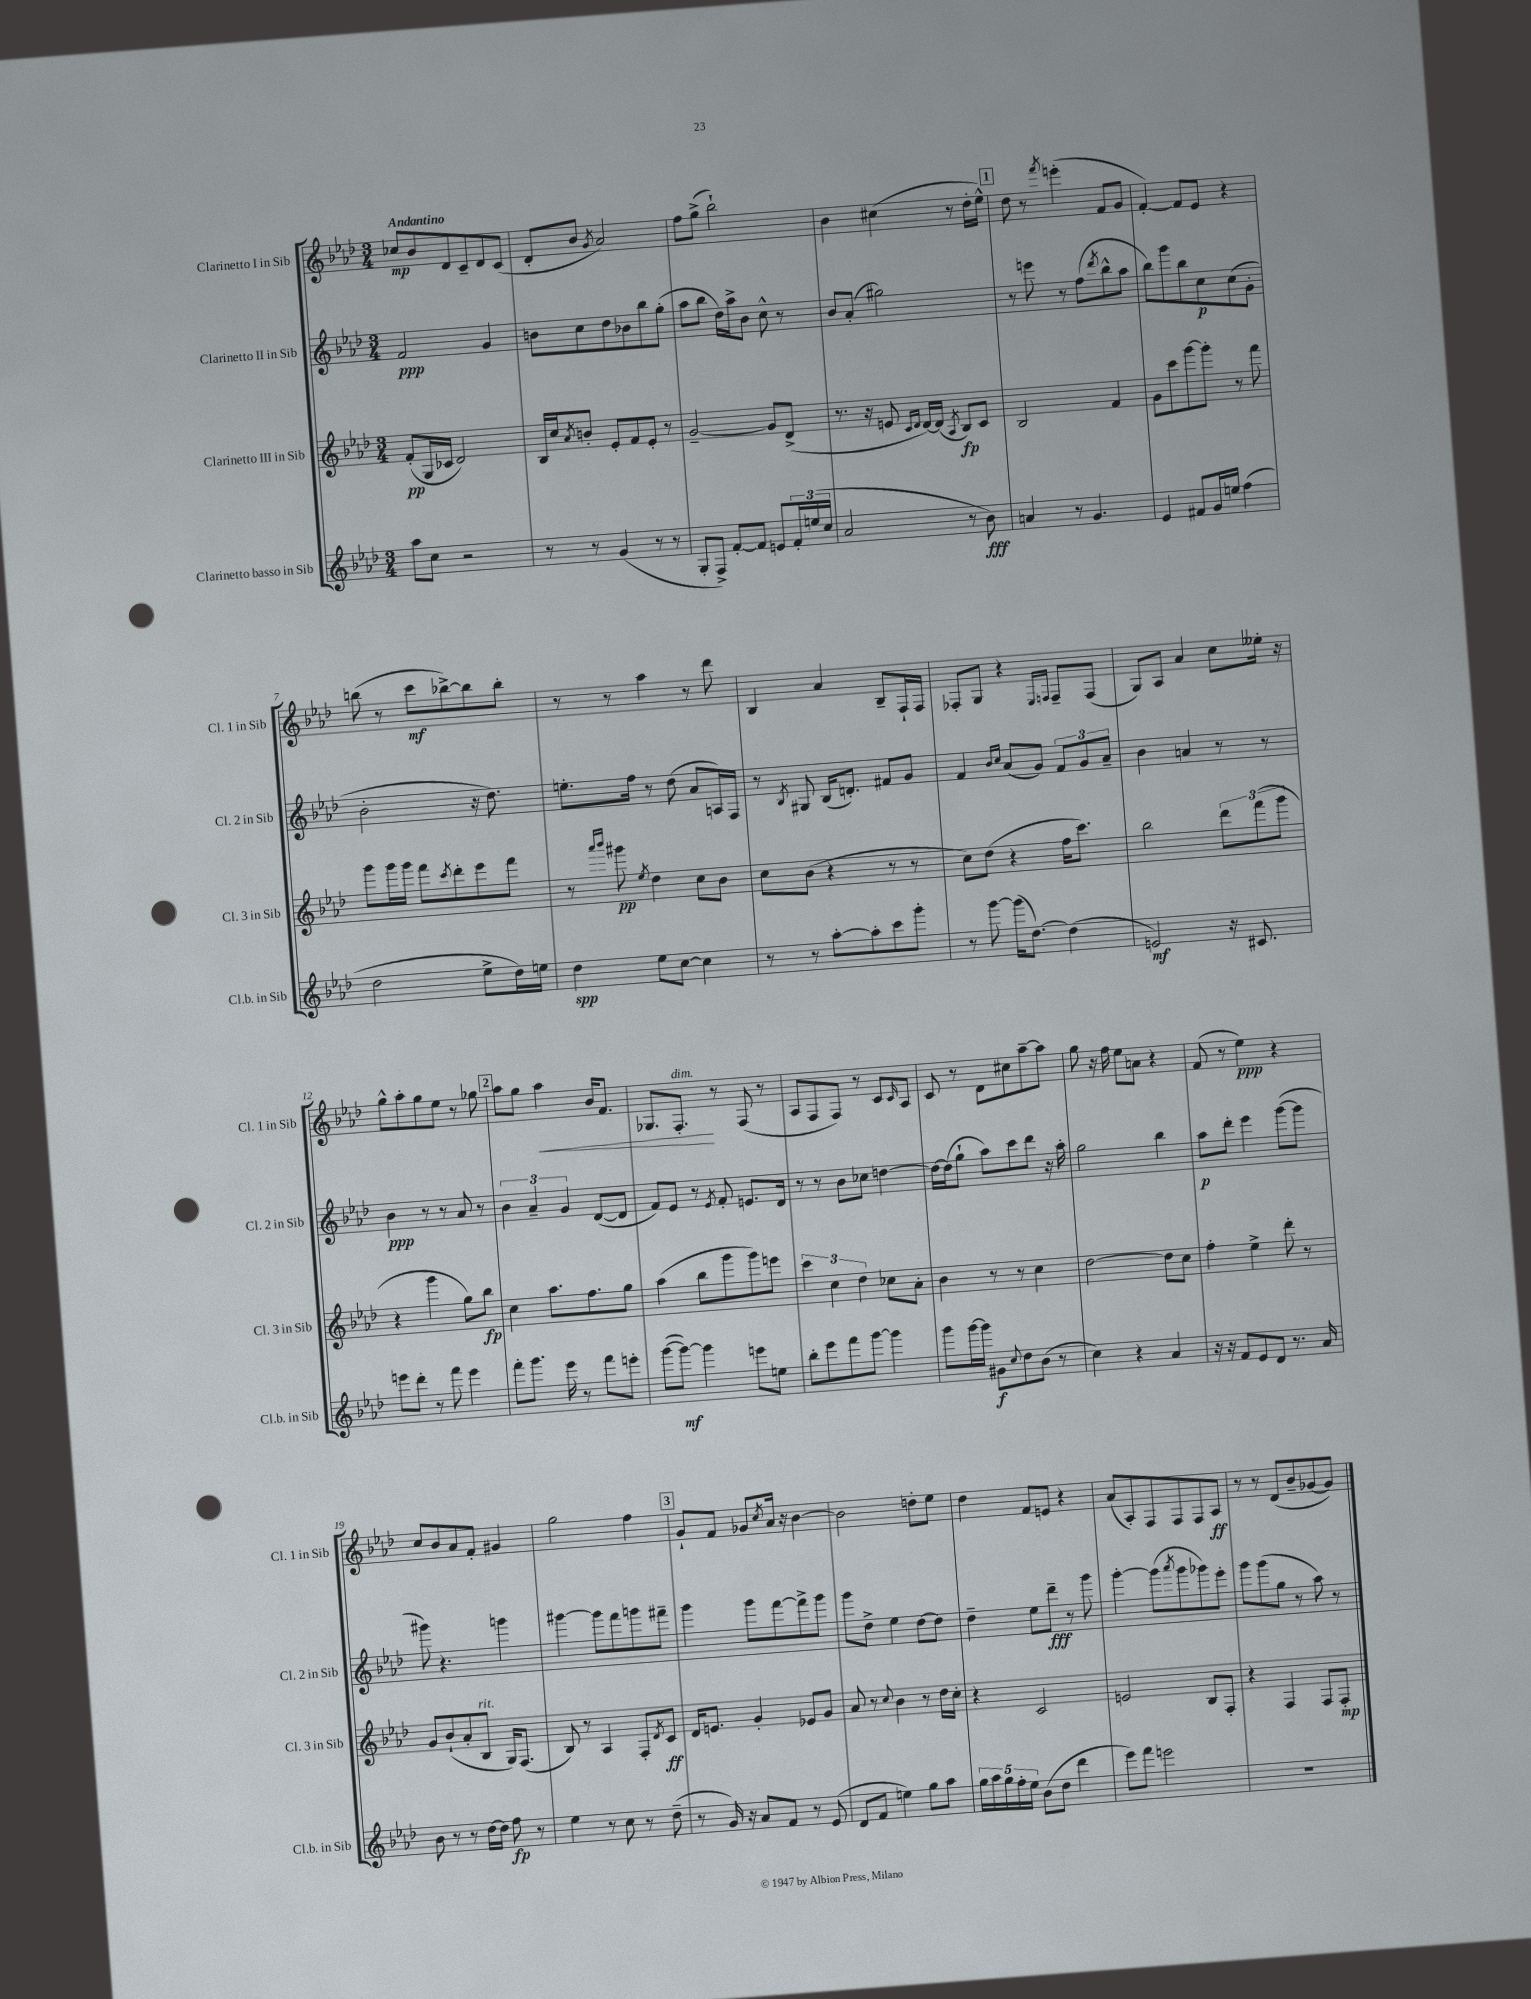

**kern	**dynam	**kern	**dynam	**kern	**dynam	**kern	**dynam
*part4	*part4	*part3	*part3	*part2	*part2	*part1	*part1
*staff4	*staff4	*staff3	*staff3	*staff2	*staff2	*staff1	*staff1
*I"Clarinetto basso in Sib	*	*I"Clarinetto III in Sib	*	*I"Clarinetto II in Sib	*	*I"Clarinetto I in Sib	*
*I'Cl.b. in Sib	*	*I'Cl. 3 in Sib	*	*I'Cl. 2 in Sib	*	*I'Cl. 1 in Sib	*
*clefG2	*	*clefG2	*	*clefG2	*	*clefG2	*
*k[b-e-a-d-]	*	*k[b-e-a-d-]	*	*k[b-e-a-d-]	*	*k[b-e-a-d-]	*
*M3/4	*	*M3/4	*	*M3/4	*	*M3/4	*
=1	=1	=1	=1	=1	=1	=1	=1
!	!	!	!	!	!	!LO:TX:a:B:t=Andantino	!
8aa-\L	.	(8f'/L	pp	2f/	ppp	8cc-X/L	mp
8cc\J	.	16G/L	.	.	.	8b-/	.
.	.	16c-X/JJ	.	.	.	.	.
2r	.	2d-/)	.	.	.	8d-/	.
.	.	.	.	.	.	8c~/	.
.	.	.	.	4g/	.	8d-/	.
.	.	.	.	.	.	(8c/J	.
=2	=2	=2	=2	=2	=2	=2	=2
8r	.	16B-/LL	.	8bn\L	.	8d-'/L	.
.	.	16cc/J	.	.	.	.	.
.	.	8qa-/	.	.	.	.	.
8r	.	8bn'/J	.	8cc\	.	8b-/J	.
.	.	.	.	.	.	8qg/	.
(4g/	.	8e-'/L	.	8dd-\	.	2a-/)	.
.	.	8f/	.	8b-X\	.	.	.
8r	.	8e-'/J	.	8bb-\	.	.	.
8r	.	8r	.	(8gg'\J	.	.	.
=3	=3	=3	=3	=3	=3	=3	=3
8G'/L	.	[2g~/	.	8aa-\L	.	8ff\L	.
8F^/J)	.	.	.	8bb-\J	.	(8gg^\J	.
[8f'/L	.	.	.	16dd-\LL)	.	2bb-`\)	.
.	.	.	.	16aa-^\J	.	.	.
8f/J]	.	.	.	8b-\J	.	.	.
8en/L	.	8g/L]	.	8cc^^\	.	.	.
24f'/L	.	(8d-^/J	.	8r	.	.	.
(24een/	.	.	.	.	.	.	.
24cc/JJ	.	.	.	.	.	.	.
=4	=4	=4	=4	=4	=4	=4	=4
2a-/	.	8.r	.	8b-/L	.	4b-\	.
.	.	.	.	(8a-'/J	.	.	.
.	.	16r	.	.	.	.	.
.	.	8en/	.	2gg#X\)	.	(4cc#X\	.
.	.	16qqc/LL	.	.	.	.	.
.	.	16qqd-/JJ	.	.	.	.	.
.	.	[16d-/LL)	.	.	.	.	.
.	.	(16d-/JJ]	.	.	.	.	.
.	.	8qA-/	.	.	.	.	.
8r	.	8B-/L)	fp	.	.	8r	.
8b-\)	fff	8c/J	.	.	.	16dd-'\LL	.
.	.	.	.	.	.	16ee-^^\JJ)	.
!!LO:REH:place=s1:t=1
=5	=5	=5	=5	=5	=5	=5	=5
4an/	.	2B-/	.	8r	.	8dd-\	.
.	.	.	.	8eeen\	.	8r	.
.	.	.	.	.	.	8qfff/	.
8r	.	.	.	8r	.	(4eeen'\	.
4.g/	.	.	.	(8ff\L	.	.	.
.	.	.	.	8qddd-/	.	.	.
.	.	4f/	.	8bb-^^\	.	8f/L	.
.	.	.	.	8aa-\J	.	8g/J	.
=6	=6	=6	=6	=6	=6	=6	=6
4e-/	.	8g\L	.	8bb-\L)	.	[4f'/)	.
.	.	8ccc\	.	8ggg\	.	.	.
8f#X/L	.	[8ggg\	.	8bb-\	.	8f/L]	.
16g/L	.	8ggg'\J]	.	8cc\	p	8e-/J	.
16een/JJ	.	.	.	.	.	.	.
(4ff\	.	8r	.	(8cc\	.	4r	.
.	.	8fff\	.	8g'\J	.	.	.
!!LO:LB:g=z
=7	=7	=7	=7	=7	=7	=7	=7
2dd-\	.	8ggg\L	.	2b-'\	.	(8bbn\	.
.	.	16ggg\L	.	.	.	8r	.
.	.	16ggg\JJ	.	.	.	.	.
.	.	8fff\L	.	.	.	8ccc\L	mf
.	.	8qccc/	.	.	.	.	.
.	.	8ddd-'\	.	.	.	[8bb-X^\)	.
8ee-^\L	.	8eee-\	.	16r	.	8bb-\]	.
.	.	.	.	8.dd-\)	.	.	.
16dd-\L)	.	8fff\J	.	.	.	8bb-'\J	.
16een\JJ	.	.	.	.	.	.	.
=8	=8	=8	=8	=8	=8	=8	=8
4dd-\	spp	8r	.	8.een'\L	.	8r	.
.	.	16qqaaa-/LL	.	.	.	.	.
.	.	16qqbbb-/JJ	.	.	.	.	.
.	.	8ggg#X\	pp	.	.	8r	.
.	.	.	.	16ff\Jk	.	.	.
.	.	8qee-/	.	.	.	.	.
8ee-\L	.	4dd-\	.	8r	.	4aa-\	.
[8cc\J	.	.	.	(8dd-\	.	.	.
4cc\]	.	8cc\L	.	8a-/L	.	8r	.
.	.	8b-\J	.	16An/L)	.	8ddd-\	.
.	.	.	.	16F/JJ	.	.	.
=9	=9	=9	=9	=9	=9	=9	=9
8r	.	8cc\L	.	8r	.	4B-/	.
.	.	.	.	8qB-/	.	.	.
8r	.	(8b-\J	.	8G#X/	.	.	.
[8aa-'\L	.	4r	.	(16B-/KL	.	4a-/	.
.	.	.	.	8.dn'/J)	.	.	.
8aa-'\]	.	.	.	.	.	.	.
8ccc\	.	8r	.	8f#X/L	.	8B-~/L	.
8ggg'\J	.	8r	.	8g/J	.	16F`/L	.
.	.	.	.	.	.	16F/JJ	.
=10	=10	=10	=10	=10	=10	=10	=10
8r	.	8cc\L)	.	4f/	.	8F-X'/L	.
[8ggg\	.	(8dd-\J	.	.	.	8G/J	.
.	.	.	.	16qqb-/LL	.	.	.
.	.	.	.	16qqcc/JJ	.	.	.
(16ggg\KL]	.	4r	.	(8a-/L	.	4r	.
[8.dd-\J)	.	.	.	.	.	.	.
.	.	.	.	8g/J)	.	.	.
.	.	.	.	.	.	16qqE-/LL	.
.	.	.	.	.	.	16qqFn/JJ	.
(4dd-\]	.	16ff\KL	.	12f/L	.	8F~/L	.
.	.	8.ccc\J)	.	.	.	.	.
.	.	.	.	12g/	.	.	.
.	.	.	.	.	.	(8F/J	.
.	.	.	.	12a-~/J	.	.	.
=11	=11	=11	=11	=11	=11	=11	=11
2en/)	mf	2bb-\	.	4b-\	.	8G/L)	.
.	.	.	.	.	.	8A-/J	.
.	.	.	.	4an/	.	4a-/	.
16r	.	12ddd-\L	.	8r	.	8cc\L	.
8.c#X/	.	.	.	.	.	.	.
.	.	(12fff\	.	.	.	.	.
.	.	.	.	8r	.	16ee--X'\Jk	.
.	.	12ggg\J	.	.	.	.	.
.	.	.	.	.	.	16r	.
!!LO:LB:g=z
=12	=12	=12	=12	=12	=12	=12	=12
8eeen\L	.	4r	.	4b-\	ppp	8gg^^\L	.
8ddd-'\J	.	.	.	.	.	8aa-'\	.
8r	.	4ggg\	.	8r	.	8gg\	.
8fff\	.	.	.	8r	.	8ee-\J	.
4eee\	.	8gg\L)	.	8a-/	.	8r	.
.	.	8bb-\J	fp	8r	.	8gg-X\	.
!!LO:REH:place=s1:t=2
=13	=13	=13	=13	=13	=13	=13	=13
8fff'\L	.	4cc\	.	6b-\	.	8aa-\L	.
8.ggg\J	.	.	.	.	.	8gg\J	.
.	.	.	.	6a-~/	.	.	.
!	!	!	!	!	!	!	!LO:HP:b
.	.	8.aa-\L	.	.	.	4aa-\	<
16eee-\	.	.	.	.	.	.	.
.	.	.	.	6g/	.	.	.
8r	.	.	.	.	.	.	.
.	.	8.ff\	.	.	.	.	.
8fff\L	.	.	.	([8d-/L	.	16b-/KL	.
.	.	.	.	.	.	8.f/J	.
8eeen'\J	.	8gg\J	.	8d-/J]	.	.	.
=14	=14	=14	=14	=14	=14	=14	=14
([8ggg\L	.	(4aa-\	.	8f/L)	.	8.G-X/L	.
8ggg\J_)	mf	.	.	8e-/J	.	.	.
!	!	!	!	!	!	!LO:TX:a:i:t=dim.	!
.	.	.	.	.	.	8.F'/J	.
4ggg\]	.	8bb-\L	.	8r	.	.	.
.	.	.	.	8qe-/	.	.	.
.	.	8ggg\	.	8f'/	.	8r	[
8eeen\L	.	8ggg\)	.	8.en/L	.	(8F/	.
8een\J	.	8eeen\J	.	.	.	8r	.
.	.	.	.	16d-/Jk	.	.	.
=15	=15	=15	=15	=15	=15	=15	=15
8bb-'\L	.	6ccc\	.	8r	.	8A-/L	.
8eee-\	.	.	.	8r	.	8F/	.
.	.	6cc\	.	.	.	.	.
8fff\	.	.	.	8b-\L	.	8F/J)	.
.	.	6dd-\	.	.	.	.	.
[8ggg\J	.	.	.	8cc-X\J	.	8r	.
4ggg\]	.	8cc-X\L	.	[4ddn\	.	8c/L	.
.	.	.	.	.	.	16qqc/	.
.	.	8a-'\J	.	.	.	8A-/J	.
=16	=16	=16	=16	=16	=16	=16	=16
8ggg\L	.	4b-\	.	16dd\LL_	.	8c/	.
.	.	.	.	(16dd\J]	.	.	.
[16ggg\L	.	.	.	8gg`\J	.	8r	.
16ggg\JJ]	.	.	.	.	.	.	.
8g#X\L	f	8r	.	8aa-\L)	.	8d-\L	.
8qqcc/	.	.	.	.	.	.	.
8dd-\	.	8r	.	8ccc\	.	8cc#X\	.
(8b-\J	.	4cc\	.	8ddd-\J	.	[8aa-~\	.
8r	.	.	.	16r	.	8aa-\J]	.
.	.	.	.	16aa-'\	.	.	.
=17	=17	=17	=17	=17	=17	=17	=17
4cc\)	.	[2dd-\	.	2gg\	.	8gg\	.
.	.	.	.	.	.	16r	.
.	.	.	.	.	.	16ff\	.
4r	.	.	.	.	.	8ee-\L	.
.	.	.	.	.	.	8an\J	.
4a-/	.	8dd-\L]	.	4bb-\	.	4r	.
.	.	8cc\J	.	.	.	.	.
=18	=18	=18	=18	=18	=18	=18	=18
16r	.	4ff'\	.	8aa-\L	p	(8f/	.
16r	.	.	.	.	.	.	.
8f/L	.	.	.	8ddd-'\J	.	8r	.
8e-/	.	4ee-^\	.	4eee-\	.	4ee-\)	ppp
8d-/J	.	.	.	.	.	.	.
8.r	.	8ddd-'\	.	([8ggg\L	.	4r	.
.	.	8r	.	8ggg\J]	.	.	.
16a-/	.	.	.	.	.	.	.
!!LO:LB:g=z
=19	=19	=19	=19	=19	=19	=19	=19
8b-\	.	8g/L	.	8ggg#X\)	.	8cc/L	.
8r	.	(8b-`/	.	4.r	.	8b-/	.
8r	.	8a-'/	.	.	.	8a-/	.
!	!	!LO:TX:a:i:t=rit.	!	!	!	!	!
[16dd-\LL	.	8B-/J	.	.	.	8f'/J	.
16dd-\JJ]	.	.	.	.	.	.	.
8ff\	fp	16G/KL)	.	4gggn\	.	4g#X/	.
.	.	(8.F/J	.	.	.	.	.
8r	.	.	.	.	.	.	.
=20	=20	=20	=20	=20	=20	=20	=20
4ee-\	.	8B-/)	.	[4ggg#X\	.	2gg\	.
.	.	8r	.	.	.	.	.
8r	.	4A-/	.	8ggg#\L]	.	.	.
8cc\	.	.	.	8fff\	.	.	.
8r	.	8F'/L	.	8gggn\	.	4ff\	.
.	.	8qd-/	.	.	.	.	.
(8dd-~\	.	8c/J	ff	8fff#X~\J	.	.	.
!!LO:REH:place=s1:t=3
=21	=21	=21	=21	=21	=21	=21	=21
8r	.	16d-/KL	.	4ggg\	.	8g`/L	.
.	.	8.en/J	.	.	.	.	.
16g/)	.	.	.	.	.	8f/J	.
16r	.	.	.	.	.	.	.
8a-/L	.	4g'/	.	8ggg\L	.	8g-X/L	.
.	.	.	.	.	.	8qcc/	.
8f/J	.	.	.	[8fff\	.	16a-/Jk	.
.	.	.	.	.	.	16r	.
8r	.	8e-X/L	.	8fff^\]	.	[4b-\	.
(8e-/	.	8g/J	.	8ggg\J	.	.	.
=22	=22	=22	=22	=22	=22	=22	=22
8d-/L	.	8a-/	.	8ggg\L	.	2b-\]	.
8f/J	.	8r	.	8dd-^\J	.	.	.
.	.	8qqcc/	.	.	.	.	.
4een\)	.	4b-\	.	4ee-\	.	.	.
8gg\L	.	8r	.	[8dd-\L	.	8ddn'\L	.
8aa-\J	.	16dd-\LL	.	8dd-\J]	.	8ee-\J	.
.	.	16cc'\JJ	.	.	.	.	.
=23	=23	=23	=23	=23	=23	=23	=23
20gg\LL	.	4r	.	4dd-~\	.	4dd-\	.
20aa-\	.	.	.	.	.	.	.
20gg\	.	.	.	.	.	.	.
20ff'\	.	.	.	.	.	.	.
20ee-\JJ	.	.	.	.	.	.	.
(8b-\L	.	2c/	.	8ee-\L	.	8f/L	.
8dd-\J	.	.	.	8ddd-~\J	fff	8en/J	.
4ddd-\	.	.	.	8r	.	4r	.
.	.	.	.	8ggg\	.	.	.
=24	=24	=24	=24	=24	=24	=24	=24
8eee-\L)	.	2en/	.	[4ggg'\	.	(8a-/L	.
8fff\J	.	.	.	.	.	8A-'/)	.
2eeen\	.	.	.	(8ggg\L]	.	8F/	.
.	.	.	.	8qaaa-/	.	.	.
.	.	.	.	8ggg\	.	8F/	.
.	.	8B-/L	.	8ggg-X\)	.	8F/	.
.	.	8F'/J	.	8eee-'\J	.	8A-/J	ff
=25	=25	=25	=25	=25	=25	=25	=25
2.r	.	4r	.	8ggg\L	.	8r	.
.	.	.	.	(8ggg\	.	8r	.
.	.	4F/	.	8gg\J	.	(8d-/L	.
.	.	.	.	8r	.	8b-~/	.
.	.	8F/L	.	8aa-\)	.	[8g-X/	.
.	.	8F'/J	mp	8r	.	8g-/J])	.
==	==	==	==	==	==	==	==
*-	*-	*-	*-	*-	*-	*-	*-
